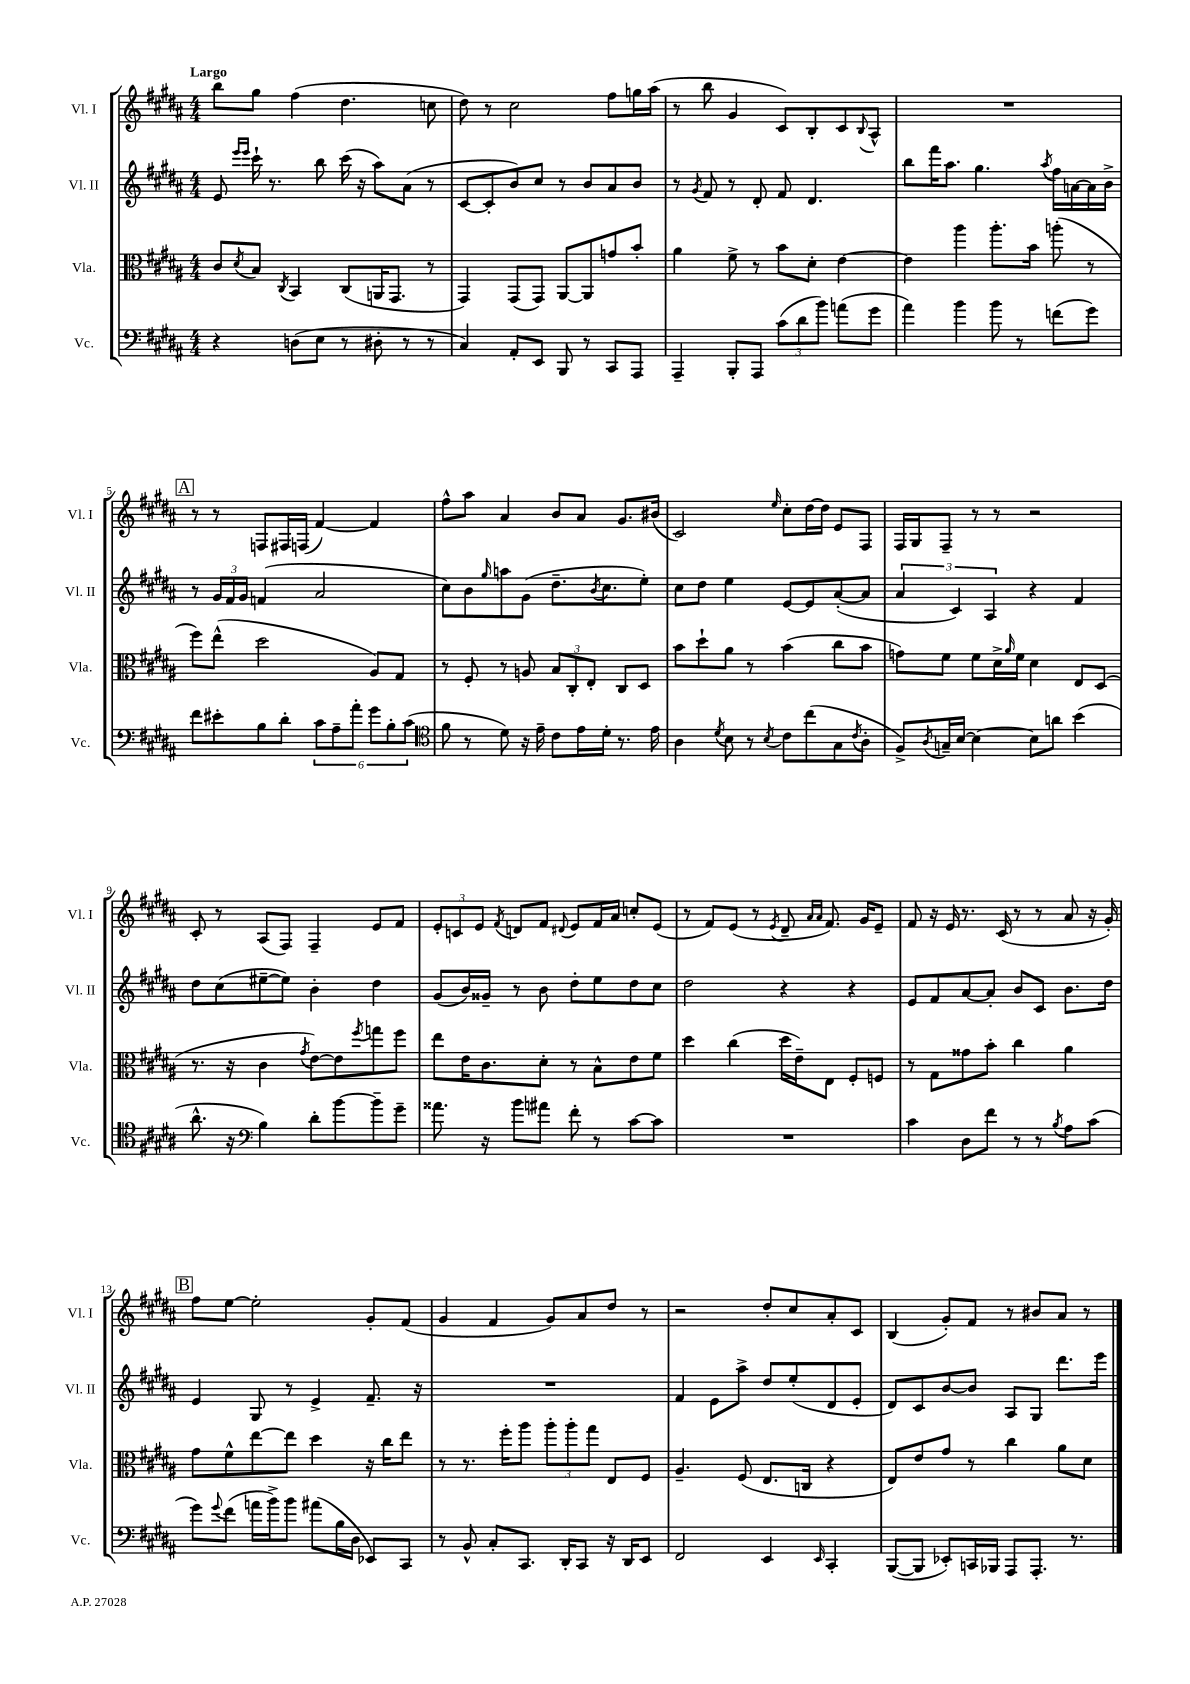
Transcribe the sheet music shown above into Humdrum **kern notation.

**kern	**kern	**kern	**kern
*staff4	*staff3	*staff2	*staff1
*clefF4	*clefC3	*clefG2	*clefG2
*k[f#c#g#d#a#]	*k[f#c#g#d#a#]	*k[f#c#g#d#a#]	*k[f#c#g#d#a#]
*M4/4	*M4/4	*M4/4	*M4/4
4r	8c#	8e	8bb
.	.	16qqeee	.
.	8qd#	16qqeee	.
.	8B	16ccc#`	8gg#
.	.	8.r	.
.	8qC#	.	.
(8D	4BB	.	(4ff#
8E	.	8bb	.
8r	(8C#	(16ccc#	4.dd#
.	.	16r	.
8D#'	16AA	8aa#)	.
.	8.GG#	.	.
8r	.	(8a#	.
8r	8r	8r	8cc
=	=	=	=
4C#)	4GG#)	[8c#	8dd#)
.	.	8c#']	8r
8AA#'	(8GG#	8b)	2cc#
8EE	8GG#)	8cc#	.
8BBB	[8AA#	8r	.
8r	8AA#]	8b	.
8CC#	8g	8a#	8ff#
8AAA#	8b'	8b	16gg
.	.	.	(16aa#
=	=	=	=
4AAA#~	4a#	8r	8r
.	.	8qg#	.
.	.	8f#	8bb
8BBB'	8f#^	8r	4g#
8AAA#	8r	8d#'	.
(12c#	8b	8f#	8c#)
12d#	.	.	.
.	8d#'	4.d#	8B'
12b)	.	.	.
(8a	[4e	.	8c#
.	.	.	8qqB
8g#	.	.	8A#^^
=	=	=	=
4a#)	4e]	8bb	1r
.	.	16fff#	.
.	.	8.aa#	.
4b	4aa#	.	.
.	.	4.gg#	.
8b	8.aa#'	.	.
8r	.	.	.
.	16b	.	.
.	.	8qaa#	.
(8f	(8aa'	16ff#	.
.	.	[16a	.
8g#)	8r	16a]	.
.	.	16b^	.
=	=	=	=
8f#	8ff#)	8r	8r
8e#'	(8ee^^	24g#	8r
.	.	24f#	.
.	.	24g#	.
8B	2dd#	(4f	8F
8d#'	.	.	16F#
.	.	.	(16F
12c#	.	2a#	[4f#)
12A#~	.	.	.
12a#'	.	.	.
12g#	8A#)	.	4f#]
12B'	.	.	.
.	8G#	.	.
(12c#	.	.	.
=	=	=	=
*clefC4	*	*	*
8f#	8r	8cc#)	8ff#^^
8r	8F#'	8b	8aa#
.	.	16qqgg#	.
8d#)	8r	8aa	4a#
16r	8A	(8g#	.
16e~	.	.	.
8c#	12B	8.dd#~	8b
.	12C#'	.	.
16e	.	.	8a#
.	12E'	.	.
.	.	8qb	.
16d#'	.	8.cc#	.
8.r	8C#	.	8.g#
.	8D#	8ee')	.
16e	.	.	(16b#
=	=	=	=
4A#	8b	8cc#	2c#)
.	8dd#`	8dd#	.
8qd#	.	.	.
8B	8a#	4ee	.
8r	8r	.	.
8qB	.	.	16qqee
8c#	(4b	[8e	8cc#'
(8cc#	.	8e]	[16dd#
.	.	.	16dd#]
8G#	8cc#	([8a#'	8e
8qc#	.	.	.
8A#'	8b	8a#]	8F#
=	=	=	=
8F#^)	8g)	6a#	16F#
.	.	.	16G#
8qA#	.	.	.
16G~	8f#	.	8F#~
.	.	6c#)	.
[16B	.	.	.
4B_	8f#	.	8r
.	.	6A#	.
.	16d#^	.	8r
.	16qqa#	.	.
.	16f#	.	.
8B]	4d#	4r	2r
8a	.	.	.
(4b	8E	4f#	.
.	(8D#	.	.
=	=	=	=
8.a#^^	8.r	8dd#	8c#'
.	.	(8cc#	8r
16r	16r	.	.
*clefF4	*	*	*
4B)	4c#	[8ee#~	(8A#
.	.	8ee#])	8F#)
.	8qg#	.	.
8d#'	[8e)	4b'	4F#~
[8b	8e]	.	.
.	8qff#	.	.
8b~]	8gg	4dd#	8e
8g#~	8ff#	.	8f#
=	=	=	=
8.a##	8ee	(8g#	12e'
.	.	.	12c
.	16e	16b)	.
.	.	.	12e
16r	8.c#	16g##~	.
.	.	.	8qf#
8b	.	8r	8d
8a#	8d#'	8b	8f#
.	.	.	8qqd#
8f#'	8r	8dd#'	8e
8r	8B^^	8ee	16f#
.	.	.	16a#
[8c#	8e	8dd#	8cc'
8c#]	8f#	8cc#	(8e
=	=	=	=
1r	4dd#	2dd#	8r
.	.	.	8f#)
.	(4cc#	.	(8e
.	.	.	8r
.	.	.	8qe
.	16dd#	4r	8d#~
.	16e~)	.	.
.	.	.	16qqa#
.	.	.	16qqa#
.	8E	.	8.f#)
.	8F#'	4r	.
.	.	.	16g#
.	8F	.	8e~
=	=	=	=
4c#	8r	8e	8f#
.	8G#	8f#	16r
.	.	.	16e
8D#	8g##	[8a#	8.r
8f#	8b'	8a#']	.
.	.	.	(16c#
8r	4cc#	8b	8r
8r	.	8c#	8r
8qB	.	.	.
8A#	4a#	8.b	8a#
(8c#	.	.	16r
.	.	16dd#	16g#')
=	=	=	=
8g#)	8g#	4e	8ff#
8qqg#	.	.	.
(8f#	8f#^^	.	[8ee
16a	[8ee	8G#	2ee']
16b^)	.	.	.
8b	8ee]	8r	.
(8a#	4dd#	4e^	.
16B	.	.	.
16D#	.	.	.
8EE-)	16r	8.f#~	8g#'
.	16cc#	.	.
8CC#	8ee	.	(8f#
.	.	16r	.
=	=	=	=
8r	8r	1r	4g#
8BB^^	8.r	.	.
8C#'	.	.	4f#
.	16ff#'	.	.
8.CC#	8aa#	.	.
.	12aa#'	.	8g#)
16DD#'	.	.	.
.	12aa#'	.	.
8CC#	.	.	8a#
.	12gg#	.	.
16r	8E	.	8dd#
16DD#	.	.	.
8EE	8F#	.	8r
=	=	=	=
2FF#	4.A#~	4f#	2r
.	.	8e	.
.	(8F#	8aa#^	.
4EE	8.E	8dd#	8dd#'
.	.	(8ee'	8cc#
.	16C	.	.
16qqEE	.	.	.
4CC#'	4r	8d#	8a#'
.	.	8e'	8c#
=	=	=	=
([8BBB	8E)	8d#)	(4B
8BBB]	8e	8c#	.
8EE-')	8g#	[8b	8g#')
16CC	8r	8b]	8f#
16BBB-	.	.	.
8AAA#	4cc#	8A#	8r
8.AAA#'	.	8G#	8b#
.	8a#	8.ddd#	8a#
8.r	.	.	.
.	8d#	.	8r
.	.	16eee	.
==	==	==	==
*-	*-	*-	*-
